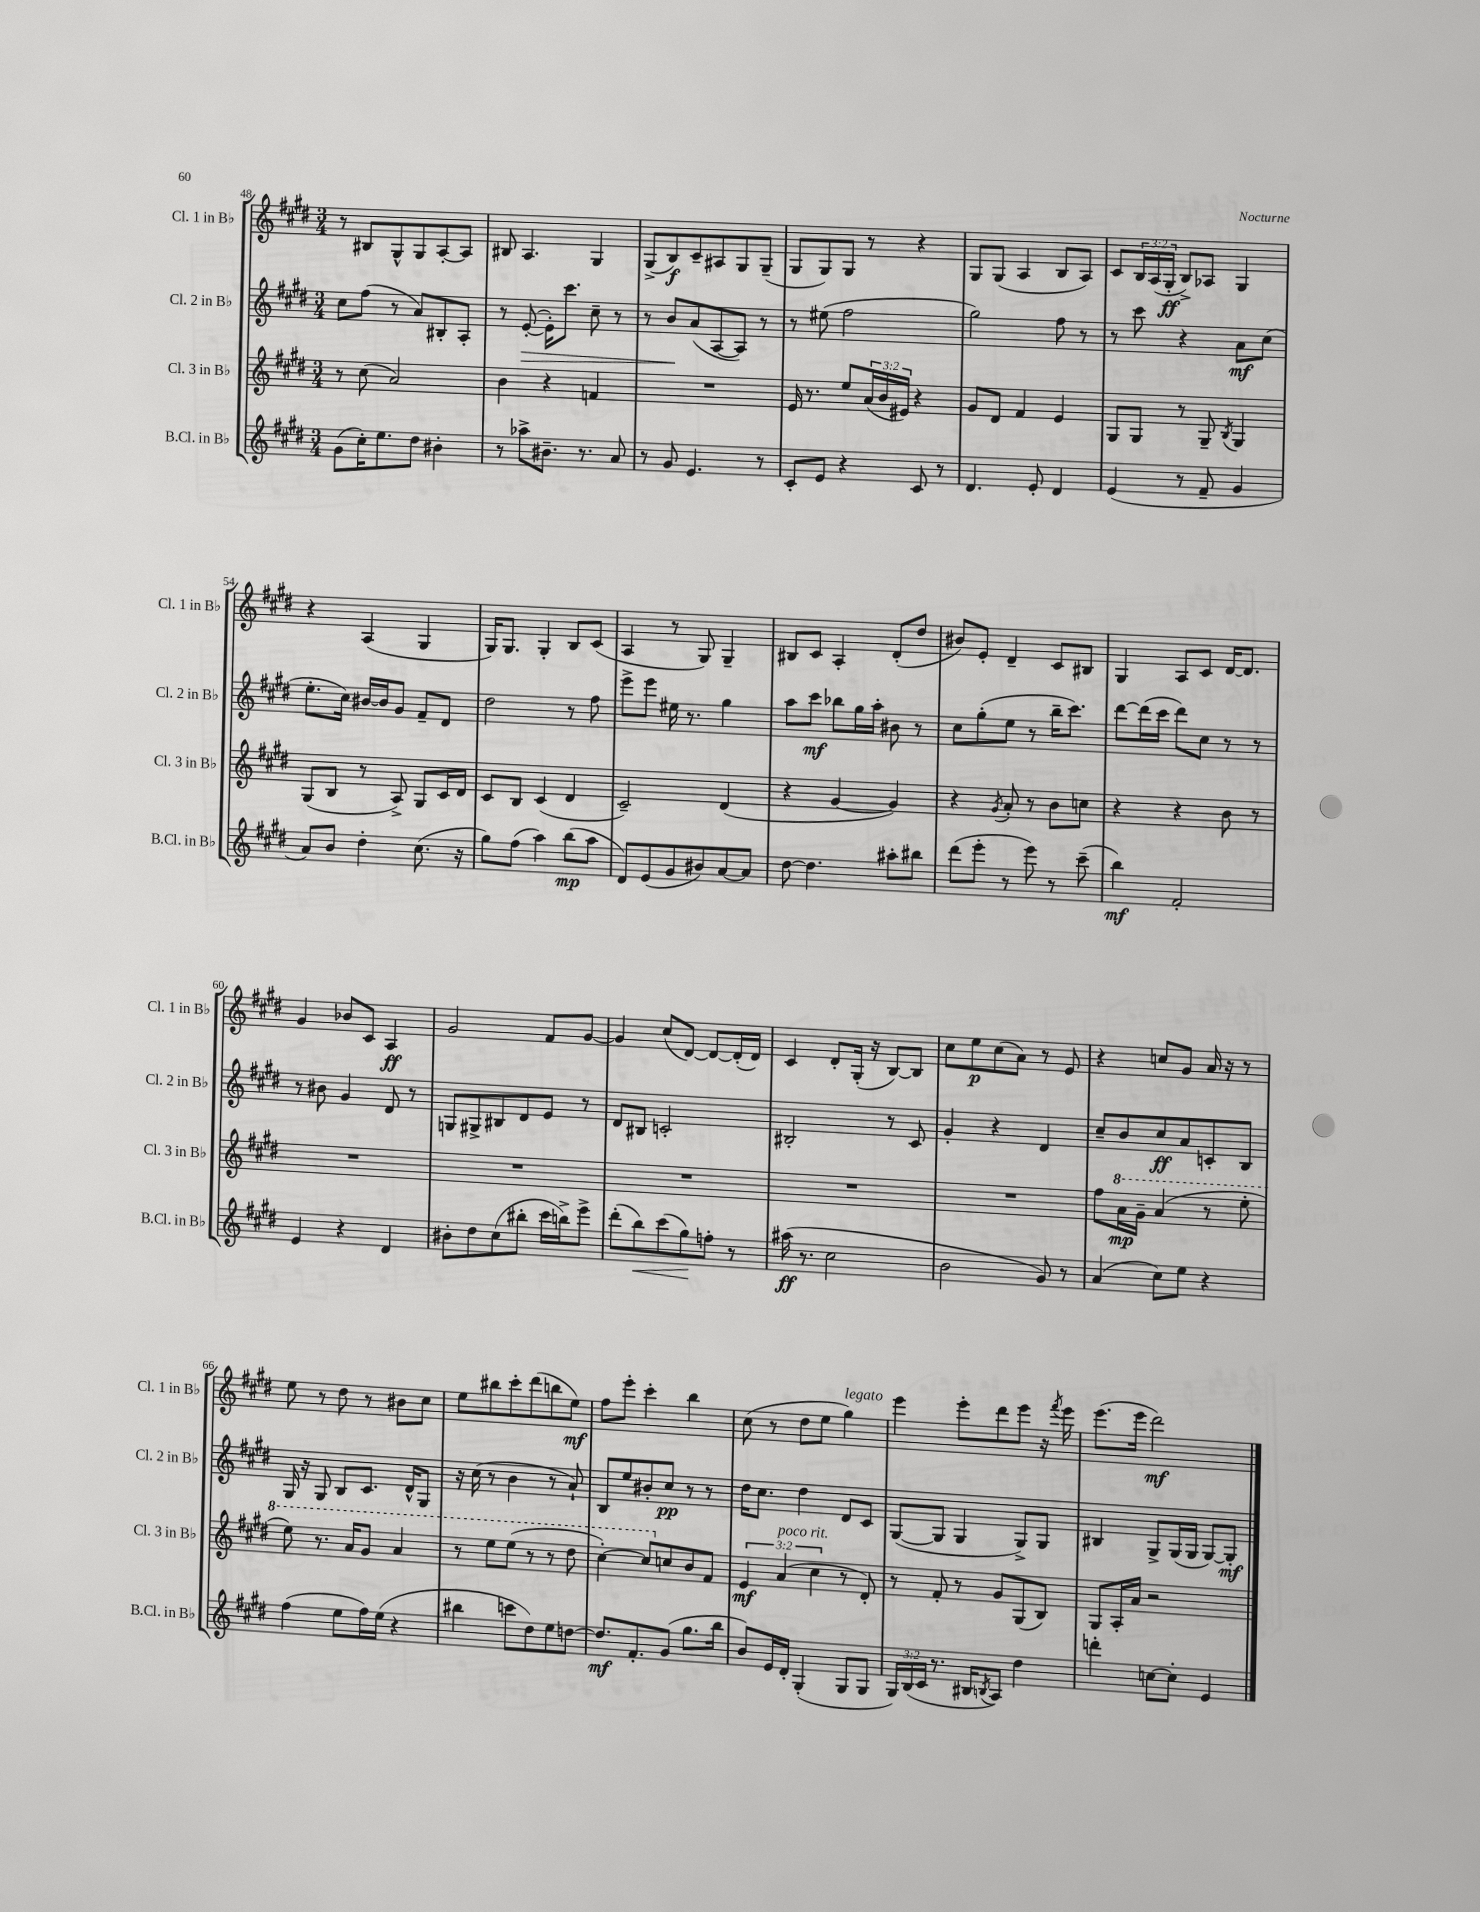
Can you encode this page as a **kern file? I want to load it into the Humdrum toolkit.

**kern	**kern	**kern	**kern
*staff4	*staff3	*staff2	*staff1
*clefG2	*clefG2	*clefG2	*clefG2
*k[f#c#g#d#]	*k[f#c#g#d#]	*k[f#c#g#d#]	*k[f#c#g#d#]
*M3/4	*M3/4	*M3/4	*M3/4
(8g#	8r	8cc#	8r
16cc#')	(8cc#	(8ff#	8B#
8.ee	.	.	.
.	2a)	8r	8G#^^
8dd#	.	8a)	8G#
4b#'	.	8B#'	[8A'
.	.	8A'	8A]
=	=	=	=
8r	4b	8r	8B#
8aa-^	.	([8e'	4.A
8.b#~	4r	16e'])	.
.	.	8.ccc#	.
8.r	.	.	.
.	4f	8cc#~	4G#
8a	.	8r	.
=	=	=	=
8r	2.r	8r	(8G#^
8g#	.	8b	8B)
4.e	.	(8a	8c#~
.	.	[8A	8A#
.	.	8A])	8G#
8r	.	8r	(8G#~
=	=	=	=
8c#'	16e	8r	8G#
.	8.r	.	.
8e	.	(8ee#	8G#)
4r	8ee	2ff#	8G#
.	(24a	.	8r
.	24b	.	.
.	24e#)	.	.
8c#	4r	.	4r
8r	.	.	.
=	=	=	=
4.d#	8g#	2gg#)	8G#
.	8d#	.	(8G#
.	4f#	.	4A
8e'	.	.	.
4d#	4e	8ff#	8B
.	.	8r	8A)
=	=	=	=
(4e	8G#	8r	8c#
.	8G#	8ccc#	24B
.	.	.	(24A
.	.	.	24G#'
8r	8r	4r	8B^)
8f#~	8G#~	.	8A-
.	8qB	.	.
4g#	4G#	8a	4G#
.	.	(8cc#	.
=	=	=	=
8a)	(8G#	8.ee'	4r
8b	8B	.	.
.	.	16cc#)	.
4dd#'	8r	[16b#	(4A
.	.	16b#]	.
.	8A^)	8g#	.
(8.cc#	8G#	8f#~	4G#
.	16c#	8d#	.
16r	16d#	.	.
=	=	=	=
8gg#)	8c#	2dd#	16G#)
.	.	.	8.G#
(8ff#	8B	.	.
4aa)	(4c#	.	4G#'
(8bb	4d#	8r	8B
8aa	.	8ff#	(8c#
=	=	=	=
8d#)	2c#~)	8eee^	4A
(8e	.	8eee	.
8g#	.	16ee#	8r
.	.	8.r	.
8b#)	.	.	8G#)
[8a	(4d#	4gg#	4G#~
8a]	.	.	.
=	=	=	=
[8dd#	4r	8aa	8B#
4.dd#]	.	8ccc#	8c#
.	[4g#	8bb-	4A'
.	.	16gg#	.
.	.	16aa'	.
8aa#'	4g#])	8b#	(8d#'
8bb#	.	8r	8dd#
=	=	=	=
(8ddd#	4r	8cc#	8b#)
8eee'	.	(8gg#'	8e'
.	8qg#	.	.
8r	8a'	8ee	4d#~
8eee)	8r	8r	.
8r	8b	16bb~	8c#
.	.	8.ccc#)	.
(8ccc#~	8cc	.	8B#
=	=	=	=
4bb)	4r	[8ddd#	4G#
.	.	(16ddd#]	.
.	.	16ccc#	.
2f#'	4r	8ddd#)	8A
.	.	8cc#	8c#
.	8b	8r	[16d#
.	.	.	8.d#]
.	8r	8r	.
=	=	=	=
4e	2.r	8r	4g#
.	.	8b#	.
4r	.	4g#	8b-
.	.	.	8c#
4d#	.	8d#	4A
.	.	8r	.
=	=	=	=
8b#'	2.r	8G	2g#
8dd#	.	8G#^	.
(8cc#	.	8B#	.
8bb#'	.	8d#	.
16ccc#	.	8e	8f#
16bb^)	.	.	.
8eee^	.	8r	[8g#
=	=	=	=
(8ddd#'	2.r	8d#	4g#]
8bb)	.	8B#	.
(8ccc#	.	2c'	(8cc#
8gg#)	.	.	[8d#)
8ff'	.	.	8d#_
8r	.	.	(16d#']
.	.	.	16d#)
=	=	=	=
(16aa#	2.r	2B#'	4c#
8.r	.	.	.
2cc#	.	.	8d#'
.	.	.	(16G#'
.	.	.	16r
.	.	8r	[8B)
.	.	8c#	8B]
=	=	=	=
2b	2.r	4g#'	8cc#
.	.	.	8ee
.	.	4r	(8cc#
.	.	.	8a)
8g#)	.	4d#	8r
8r	.	.	8e
=	=	=	=
(4a	8ff#	8cc#~	4r
.	16aa	8b	.
.	16gg#~	.	.
8cc#)	(4aa	8cc#	8cc
8ee	.	8a	8g#
4r	8r	8c'	16a
.	.	.	16r
.	8eee'	8B	8r
=	=	=	=
(4ff#	8eee)	16G#	8ee
.	.	16r	.
.	8.r	8G#	8r
8ee	.	8B	8dd#
.	16aa	.	.
16ff#)	8gg#	8.c#	8r
(16ee	.	.	.
4r	4aa	.	8b#
.	.	16d#^^	.
.	.	8G#	8cc#
=	=	=	=
4bb#	8r	16r	8ee
.	.	(16cc#	.
.	8eee	8r	8bb#
8ccc	(8eee	4b	8ccc#'
8dd#)	8r	.	(8ddd#
8ee	8r	8r	8bb
[8dd	8ddd#	8a`)	8ee)
=	=	=	=
8.dd]	[4ccc#')	8B	8ff#
.	.	8ee	8eee'
8.f#'	.	.	.
.	8ccc#]	8b#'	4ccc#'
(8g#	8cc	8cc#	.
8.gg#	8b	8r	4bb
.	8f#	8r	.
16bb	.	.	.
=	=	=	=
8b)	6e	16dd#	(8cc#
.	.	8.cc#	.
16e	.	.	8r
.	(6a	.	.
16d#'	.	.	.
(4G#'	.	4dd#	8dd#
.	6cc#	.	.
.	.	.	8ee
8G#	8r	8d#	4gg#)
8G#	8d#')	8c#	.
=	=	=	=
24G#)	8r	([8G#	4eee
(24B	.	.	.
24c#	.	.	.
8.r	8f#'	8G#]	.
.	8r	4G#	8eee'
16B#	.	.	.
8qB	.	.	.
8A)	8g#	.	8ddd#
4dd#	(8G#	8G#^)	8eee
.	8B)	8G#	16r
.	.	.	8qfff#
.	.	.	16eee
=	=	=	=
4ddd'	8G#	4B#	(8.eee
.	16A'	.	.
.	16a	.	16eee
[8cc	2r	8G#^	2ddd#)
8cc']	.	(16G#	.
.	.	16G#	.
4e	.	[8G#)	.
.	.	8G#']	.
==	==	==	==
*-	*-	*-	*-
